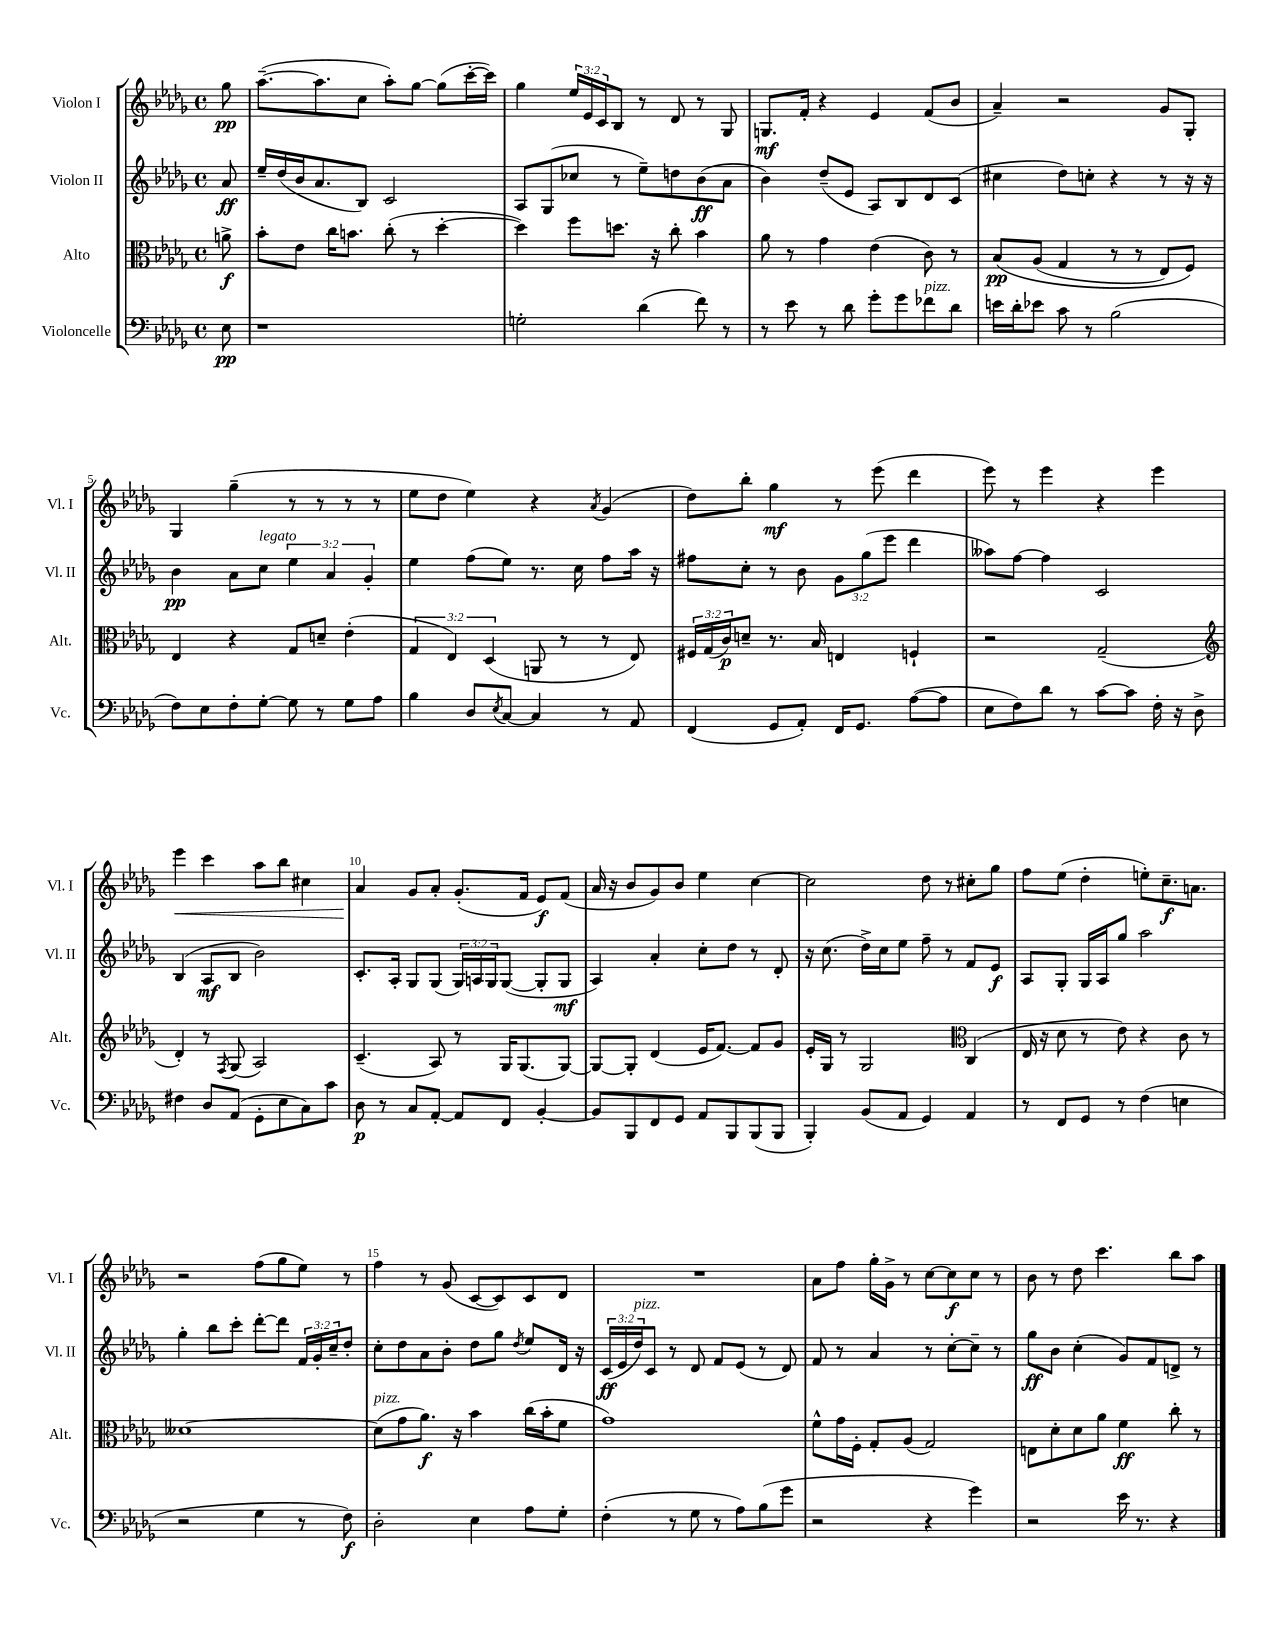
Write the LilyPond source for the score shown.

<<
\new StaffGroup <<
\new Staff = "s0" \with { instrumentName = "Violon I" shortInstrumentName = "Vl. I" } {
    \clef treble \key des \major \defaultTimeSignature \time 4/4 \override Staff.TupletNumber.text = #tuplet-number::calc-fraction-text \partial 8
    ges''8\pp |
    aes''8.~--( aes''8. c''8 aes''8-.) ges''8~ ges''8( c'''16~-. c'''16) |
    ges''4 \tuplet 3/2 { ees''16 ees'16 c'16 } bes8 r8 des'8 r8 ges8 |
    g8.\mf f'16-. r4 ees'4 f'8( bes'8 |
    aes'4--) r2 ges'8 ges8-. |
    ges4 ges''4--( r8 r8 r8 r8 |
    ees''8 des''8 ees''4) r4 \acciaccatura { aes'8 } ges'4( |
    des''8) bes''8-. ges''4\mf r8 ees'''8( des'''4 |
    ees'''8) r8 ees'''4 r4 ees'''4 |
    ees'''4\< c'''4 aes''8 bes''8 cis''4 |
    aes'4\! ges'8 aes'8-. ges'8.-.( f'16 ees'8\f) f'8( |
    aes'16 r16 bes'8 ges'8) bes'8 ees''4 c''4~ |
    c''2 des''8 r8 cis''8-. ges''8 |
    f''8 ees''8( des''4-. e''8-.) c''8.--\f a'8. |
    r2 f''8( ges''8 ees''8) r8 |
    f''4 r8 ges'8( c'8~ c'8) c'8 des'8 |
    R1 |
    aes'8 f''8 ges''16-. ges'16-> r8 c''8~ c''8\f c''8 r8 |
    bes'8 r8 des''8 c'''4. bes''8 aes''8 \bar "|." |
}
\new Staff = "s1" \with { instrumentName = "Violon II" shortInstrumentName = "Vl. II" } {
    \clef treble \key des \major \defaultTimeSignature \time 4/4 \override Staff.TupletNumber.text = #tuplet-number::calc-fraction-text \partial 8
    aes'8\ff |
    ees''16-- des''16( bes'16 aes'8. bes8) c'2 |
    aes8 ges8( ces''8 r8 ees''8--) d''8 bes'8\ff( aes'8 |
    bes'4) des''8--( ees'8 aes8) bes8 des'8 c'8( |
    cis''4 des''8) c''8-. r4 r8 r16 r16 |
    bes'4\pp aes'8 c''8^\markup { \italic "legato" } \tuplet 3/2 { ees''4 aes'4 ges'4-. } |
    ees''4 f''8( ees''8) r8. c''16 f''8 aes''16 r16 |
    fis''8 c''8-. r8 bes'8 \tuplet 3/2 { ges'8 ges''8( ees'''8 } des'''4 |
    aeses''8) f''8~ f''4 c'2 |
    bes4( aes8\mf bes8 bes'2) |
    c'8.-. aes16-. ges8 ges8( \tuplet 3/2 { ges16) a16 ges16 } ges8~( ges8-. ges8\mf |
    aes4) aes'4-. c''8-. des''8 r8 des'8-. |
    r16 c''8.( des''16->) c''16 ees''8 f''8-- r8 f'8 ees'8\f |
    aes8 ges8-. ges16 aes16 ges''8 aes''2 |
    ges''4-. bes''8 c'''8-. des'''8~-. des'''8 \tuplet 3/2 { f'16 ges'16-. c''16-- } des''8-. |
    c''8-. des''8 aes'8 bes'8-. des''8 ges''8 \acciaccatura { des''8 } ees''8 des'16 r16 |
    \tuplet 3/2 { c'16\ff( ees'16 des''16^\markup { \italic "pizz." }) } c'8 r8 des'8 f'8 ees'8( r8 des'8) |
    f'8 r8 aes'4 r8 c''8~-. c''8-- r8 |
    ges''8\ff bes'8 c''4-.( ges'8) f'8 d'8-> r8 \bar "|." |
}
\new Staff = "s2" \with { instrumentName = "Alto" shortInstrumentName = "Alt." } {
    \clef alto \key des \major \defaultTimeSignature \time 4/4 \override Staff.TupletNumber.text = #tuplet-number::calc-fraction-text \partial 8
    a'8->\f |
    bes'8-. ees'8 c''16 b'8. c''8-.( r8 des''4~-. |
    des''4) f''8 d''8. r16 c''8-. bes'4 |
    aes'8 r8 ges'4 ees'4( c'8) r8 |
    bes8\pp\( aes8( ges4 r8 r8 ees8) f8\) |
    ees4 r4 ges8 d'8-- ees'4-.( |
    \tuplet 3/2 { ges4 ees4) des4( } a,8 r8 r8 ees8) |
    \tuplet 3/2 { fis16 ges16( c'16\p) } d'8-- r8. bes16 e4 f4-! |
    r2 ges2--( |
    \clef treble des'4-.) r8 \acciaccatura { f8 } ges8( aes2) |
    c'4.--( aes8) r8 ges16 ges8.( ges8~) |
    ges8~ ges8-. des'4( ees'16 f'8.~) f'8 ges'8 |
    ees'16-. ges16 r8 ges2 \clef alto c4( |
    ees16 r16 des'8 r8 ees'8) r4 c'8 r8 |
    deses'1~ |
    deses'8^\markup { \italic "pizz." }( ges'8 aes'8.\f) r16 bes'4 c''16( bes'16-. f'8 |
    ges'1) |
    f'8-^ ges'16 f16-. ges8-. aes8( ges2) |
    e8 des'8-. des'8 aes'8 f'4\ff c''8-. r8 \bar "|." |
}
\new Staff = "s3" \with { instrumentName = "Violoncelle" shortInstrumentName = "Vc." } {
    \clef bass \key des \major \defaultTimeSignature \time 4/4 \partial 8
    ees8\pp |
    r1 |
    g2-. des'4( f'8) r8 |
    r8 ees'8 r8 des'8 ges'8-. ges'8 fes'8^\markup { \italic "pizz." } des'8 |
    e'16 des'16-. ees'8 c'8 r8 bes2( |
    f8) ees8 f8-. ges8~-. ges8 r8 ges8 aes8 |
    bes4 des8 \acciaccatura { ees8 } c8~ c4 r8 aes,8 |
    f,4( ges,8 aes,8-.) f,16 ges,8. aes8~( aes8 |
    ees8 f8) des'8 r8 c'8~ c'8 f16-. r16 des8-> |
    fis4 des8 aes,8( ges,8-. ees8 c8) c'8 |
    des8\p r8 c8 aes,8~-. aes,8 f,8 bes,4~-. |
    bes,8 bes,,8 f,8 ges,8 aes,8 bes,,8 bes,,8( bes,,8 |
    bes,,4-.) bes,8( aes,8 ges,4) aes,4 |
    r8 f,8 ges,8 r8 f4( e4 |
    r2 ges4 r8 f8\f) |
    des2-. ees4 aes8 ges8-. |
    f4-.( r8 ges8 r8 aes8) bes8( ges'8 |
    r2 r4 ges'4) |
    r2 ees'16 r8. r4 \bar "|." |
}
>>
>>
\layout { \context { \Score \override BarNumber.break-visibility = ##(#f #t #t) barNumberVisibility = #(every-nth-bar-number-visible 5) } }
